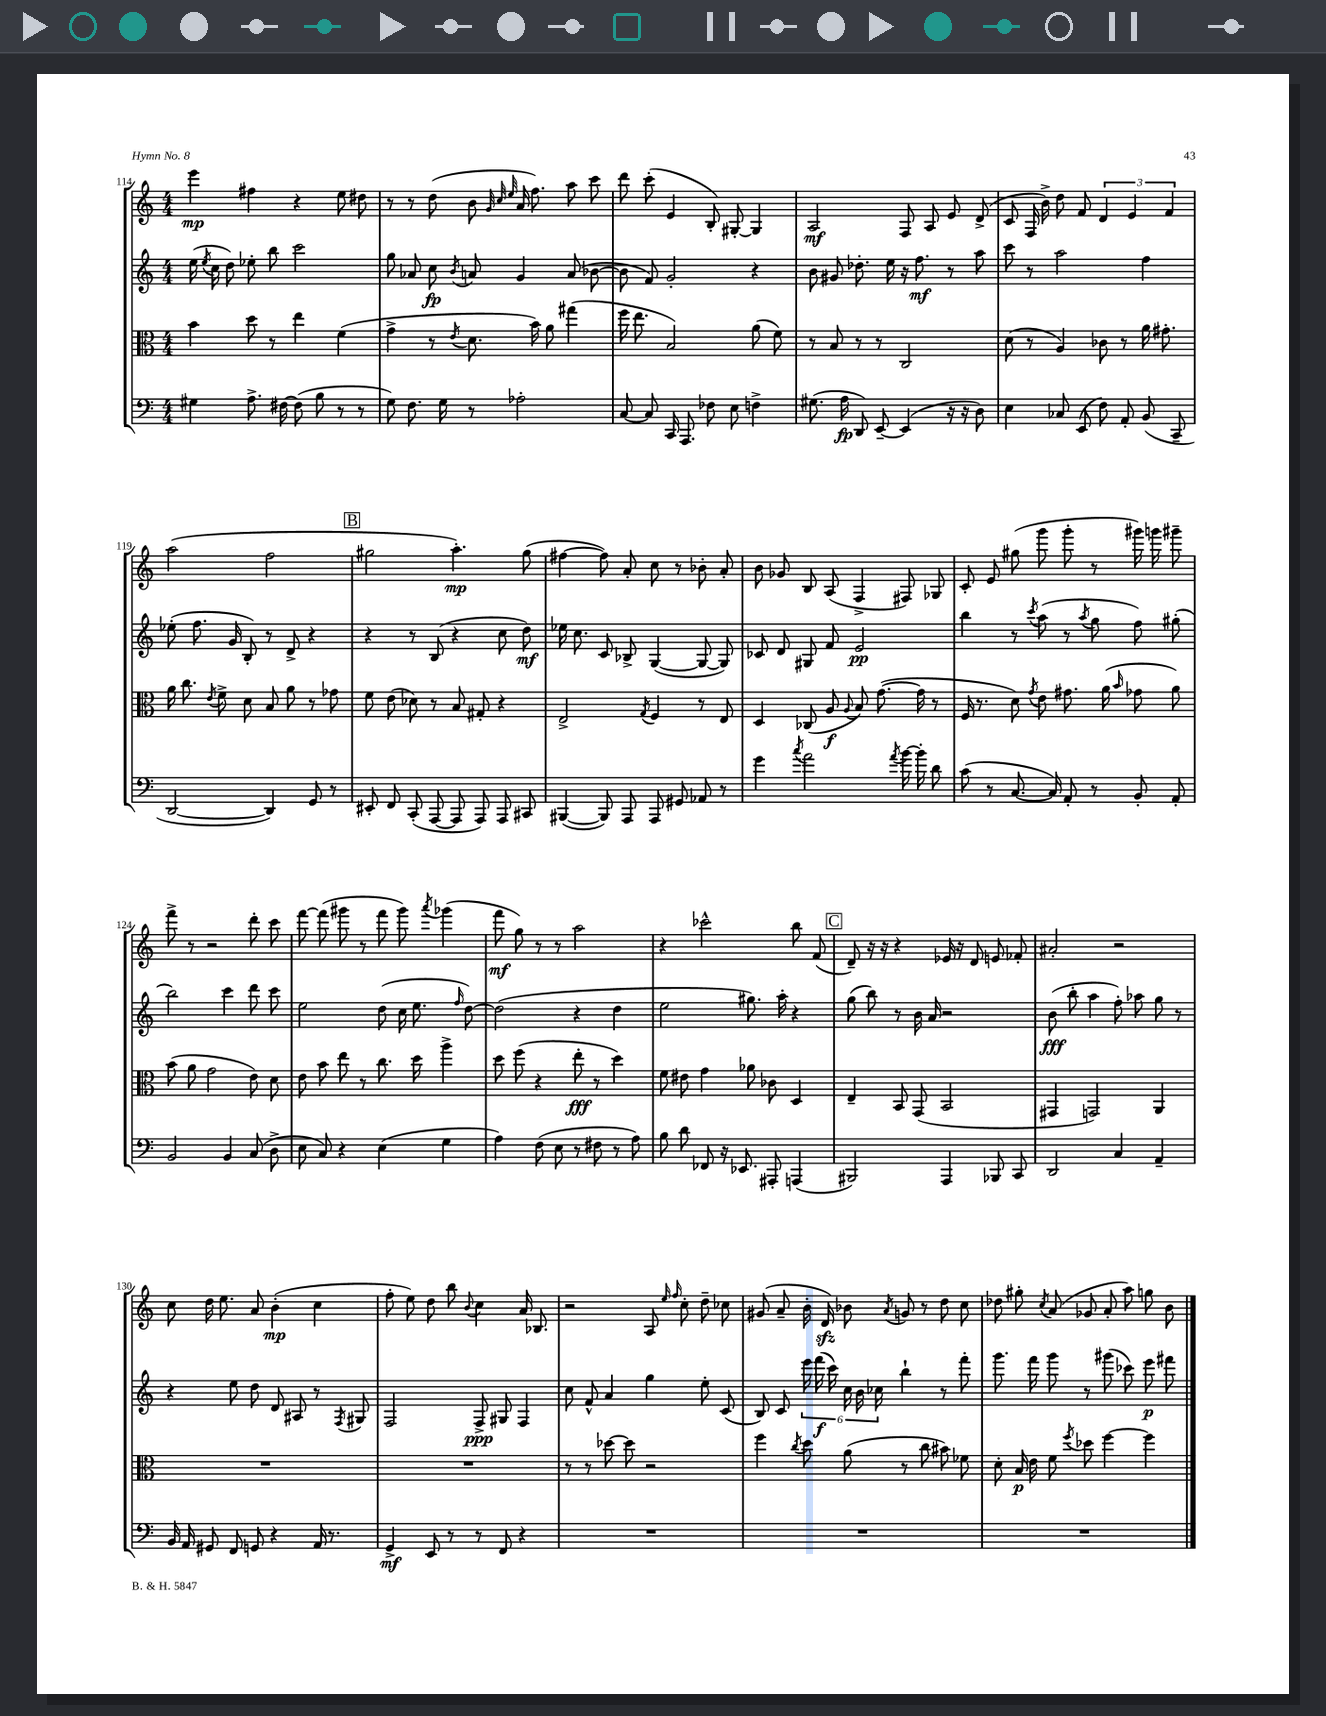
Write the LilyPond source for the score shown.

<<
\new StaffGroup <<
\new Staff = "s0" {
    \clef treble \key c \major \numericTimeSignature \time 4/4
    \autoBeamOff e'''4\mp fis''4 r4 e''8 dis''8 |
    r8 r8 d''8( b'8 \grace { g'32 c''32 e''32 } a'16 f''8.) a''8 c'''8 |
    d'''8 c'''8-.( e'4 b8-.) gis8~-. gis4 |
    a2\mf f8 a8 e'8 d'8->( |
    c'8 f16 b'16->) d''8 f'8 \tuplet 3/2 { d'4 e'4 f'4 } |
    a''2( f''2 |
    \mark \markup { \box "B" } gis''2 a''4.-.\mp) gis''8( |
    fis''4~ fis''8) a'8-. c''8 r8 bes'8-. a'8-. |
    b'8 ges'8 b8 a8( f4-> fis8) ges8 |
    c'8-. e'8 gis''8( g'''8 g'''8-. r8 gis'''16) g'''16 gis'''8-- |
    f'''8-> r8 r2 d'''8-. c'''8 |
    f'''8~ f'''8( gis'''8 r8 f'''8 gis'''8) \acciaccatura { a'''8 } ges'''4( |
    f'''8\mf g''8) r8 r8 a''2 |
    r4 ces'''2-^ b''8 f'8( |
    \mark \markup { \box "C" } d'8--) r16 r16 r4 ees'16 r16 d'8 e'8 fes'8-. |
    ais'2-. r2 |
    c''8 d''16 e''8. a'8 b'4-.\mp( c''4 |
    f''8-. e''8) d''8 b''8 \appoggiatura { b'8 } c''4 a'16 bes8. |
    r2 a8 \grace { e''16 f''16 } c''8-. d''8-- ces''8 |
    gis'8( a'8-- b'16-. d'16\sfz) bes'8 \acciaccatura { a'8 } g'8 r8 d''8 c''8 |
    des''8 gis''8-. \acciaccatura { c''8 } a'8( ges'8 a'8-. a''8) g''8 b'8 \bar "|." |
}
\new Staff = "s1" {
    \clef treble \key c \major \numericTimeSignature \time 4/4
    \autoBeamOff e''16( \acciaccatura { e''8 } c''16 d''8) ees''8-. b''8 c'''2 |
    g''8 aes'8 c''8\fp \acciaccatura { b'8 } a'8 g'4 a'8( bes'8~ |
    bes'8 f'8) g'2-. r4 |
    b'8 gis'8 des''8.-. e''16 r16 f''8.\mf r8 a''8 |
    c'''8 r8 a''2 f''4 |
    ees''8-.( f''8. g'16 b8-.) r8 d'8-> r4 |
    \mark \markup { \box "B" } r4 r8 b8( r4 c''8 d''8\mf) |
    ees''16 c''8. c'8 bes8-> g4~( g8~ g8) |
    ces'8 d'8 gis8 f'8 e'2\pp |
    b''4 r8 \acciaccatura { c'''8 } a''8( r8 \acciaccatura { a''8 } g''8 f''8) gis''8-.( |
    b''2) c'''4 d'''8 c'''8 |
    e''2 d''8( c''16 e''8. \grace { f''16 } d''8~) |
    d''2( r4 d''4 |
    e''2 gis''8.) a''16-. r4 |
    \mark \markup { \box "C" } g''8( b''8) r8 b'16 a'16 r2 |
    b'8\fff( b''8-. a''4 f''8-.) aes''8 g''8 r8 |
    r4 e''8 d''8 d'8 ais8 r8 \acciaccatura { f8 } gis8 |
    f2 f8->\ppp gis8 f4 |
    c''8 f'8-^ a'4 g''4 e''8-. c'8( |
    b8) c'8 \tuplet 6/4 { e'''16 f'''16\f( c'''16) c''16 b'16 ces''16 } b''4-! r8 f'''8-. |
    g'''8. f'''16 g'''8 r8 gis'''8( ces'''8) e'''8\p fis'''8 \bar "|." |
}
\new Staff = "s2" {
    \clef alto \key c \major \numericTimeSignature \time 4/4
    \autoBeamOff b'4 d''8 r8 e''4 f'4( |
    g'4-> r8 \acciaccatura { e'8 } d'8. b'16) a'8 gis''4( |
    f''16 e''8. b2) a'8( f'8) |
    r8 b8 r8 r8 c2 |
    d'8( r8 a4) ces'8 r8 a'16 gis'8.-. |
    a'16 c''8. \acciaccatura { e'8 } f'8-> d'8 b8 a'8 r8 ges'8 |
    \mark \markup { \box "B" } f'8 e'8( des'8) r8 b8 gis8-. r4 |
    e2-> \acciaccatura { g8 } f4 r8 e8 |
    d4 ces8( a8\f \appoggiatura { a8 } b8) g'8.~( g'16 r8 |
    f16 r8. d'8) \acciaccatura { g'8 } e'8 gis'8. a'16( \grace { b'16 } ges'8 a'8) |
    b'8( a'8 g'2 e'8) d'8 |
    e'8 b'8 e''8 r8 c''8. d''16 a''4-> |
    d''8 f''8( r4 e''8-.\fff r8 d''4) |
    f'8 eis'8 g'4 aes'8 ces'8 d4 |
    \mark \markup { \box "C" } e4-- b,8 g,8( b,2 |
    gis,4 g,2) a,4 |
    R1 |
    R1 |
    r8 r8 des''8~ des''8 r2 |
    f''4 \acciaccatura { c''8 } d''8 a'8( r8 c''8 bis'8) fes'8 |
    d'8-. b16\p e'16 f'8 \acciaccatura { f''8 } des''8 f''4~ f''4 \bar "|." |
}
\new Staff = "s3" {
    \clef bass \key c \major \numericTimeSignature \time 4/4
    \autoBeamOff gis4 a8.-> fis16~ fis8( b8 r8 r8 |
    g8) f8. g16 r8 aes2-. |
    c8~ c8 c,16 a,,8. fes8 e8 f4-> |
    gis8.( a16\fp d,8) e,8~-- e,4( r16 r16 d8) |
    e4 ces8 e,8( f8) a,8-. b,8( c,8-- |
    d,2~ d,4) g,8 r8 |
    \mark \markup { \box "B" } eis,8-. f,8 c,8-.( a,,8~ a,,8 a,,8) a,,8 cis,8 |
    bis,,4~( bis,,8) a,,8 a,,8 gis,8 aes,8 r8 |
    g'4 \acciaccatura { c''8 } a'2 \acciaccatura { a'8 } b'16~ b'16-. d'8 |
    c'8( r8 c8.~ c16) a,8-. r8 b,8-. a,8-. |
    b,2 b,4 c8( d8-> |
    e8 c8) r4 e4( g4 |
    a4) f8( e8 r8 fis8 r8 a8) |
    b8 d'8 fes,8 r16 ees,8. ais,,8-. a,,4( |
    \mark \markup { \box "C" } bis,,2) a,,4 bes,,8 c,8 |
    d,2 c4 a,4-- |
    b,16 a,16 gis,8 f,8 g,8 r4 a,16 r8. |
    g,4->\mf e,8 r8 r8 f,8 r4 |
    R1 |
    R1 |
    R1 \bar "|." |
}
>>
>>
\layout { \context { \Score currentBarNumber = #114 } }
